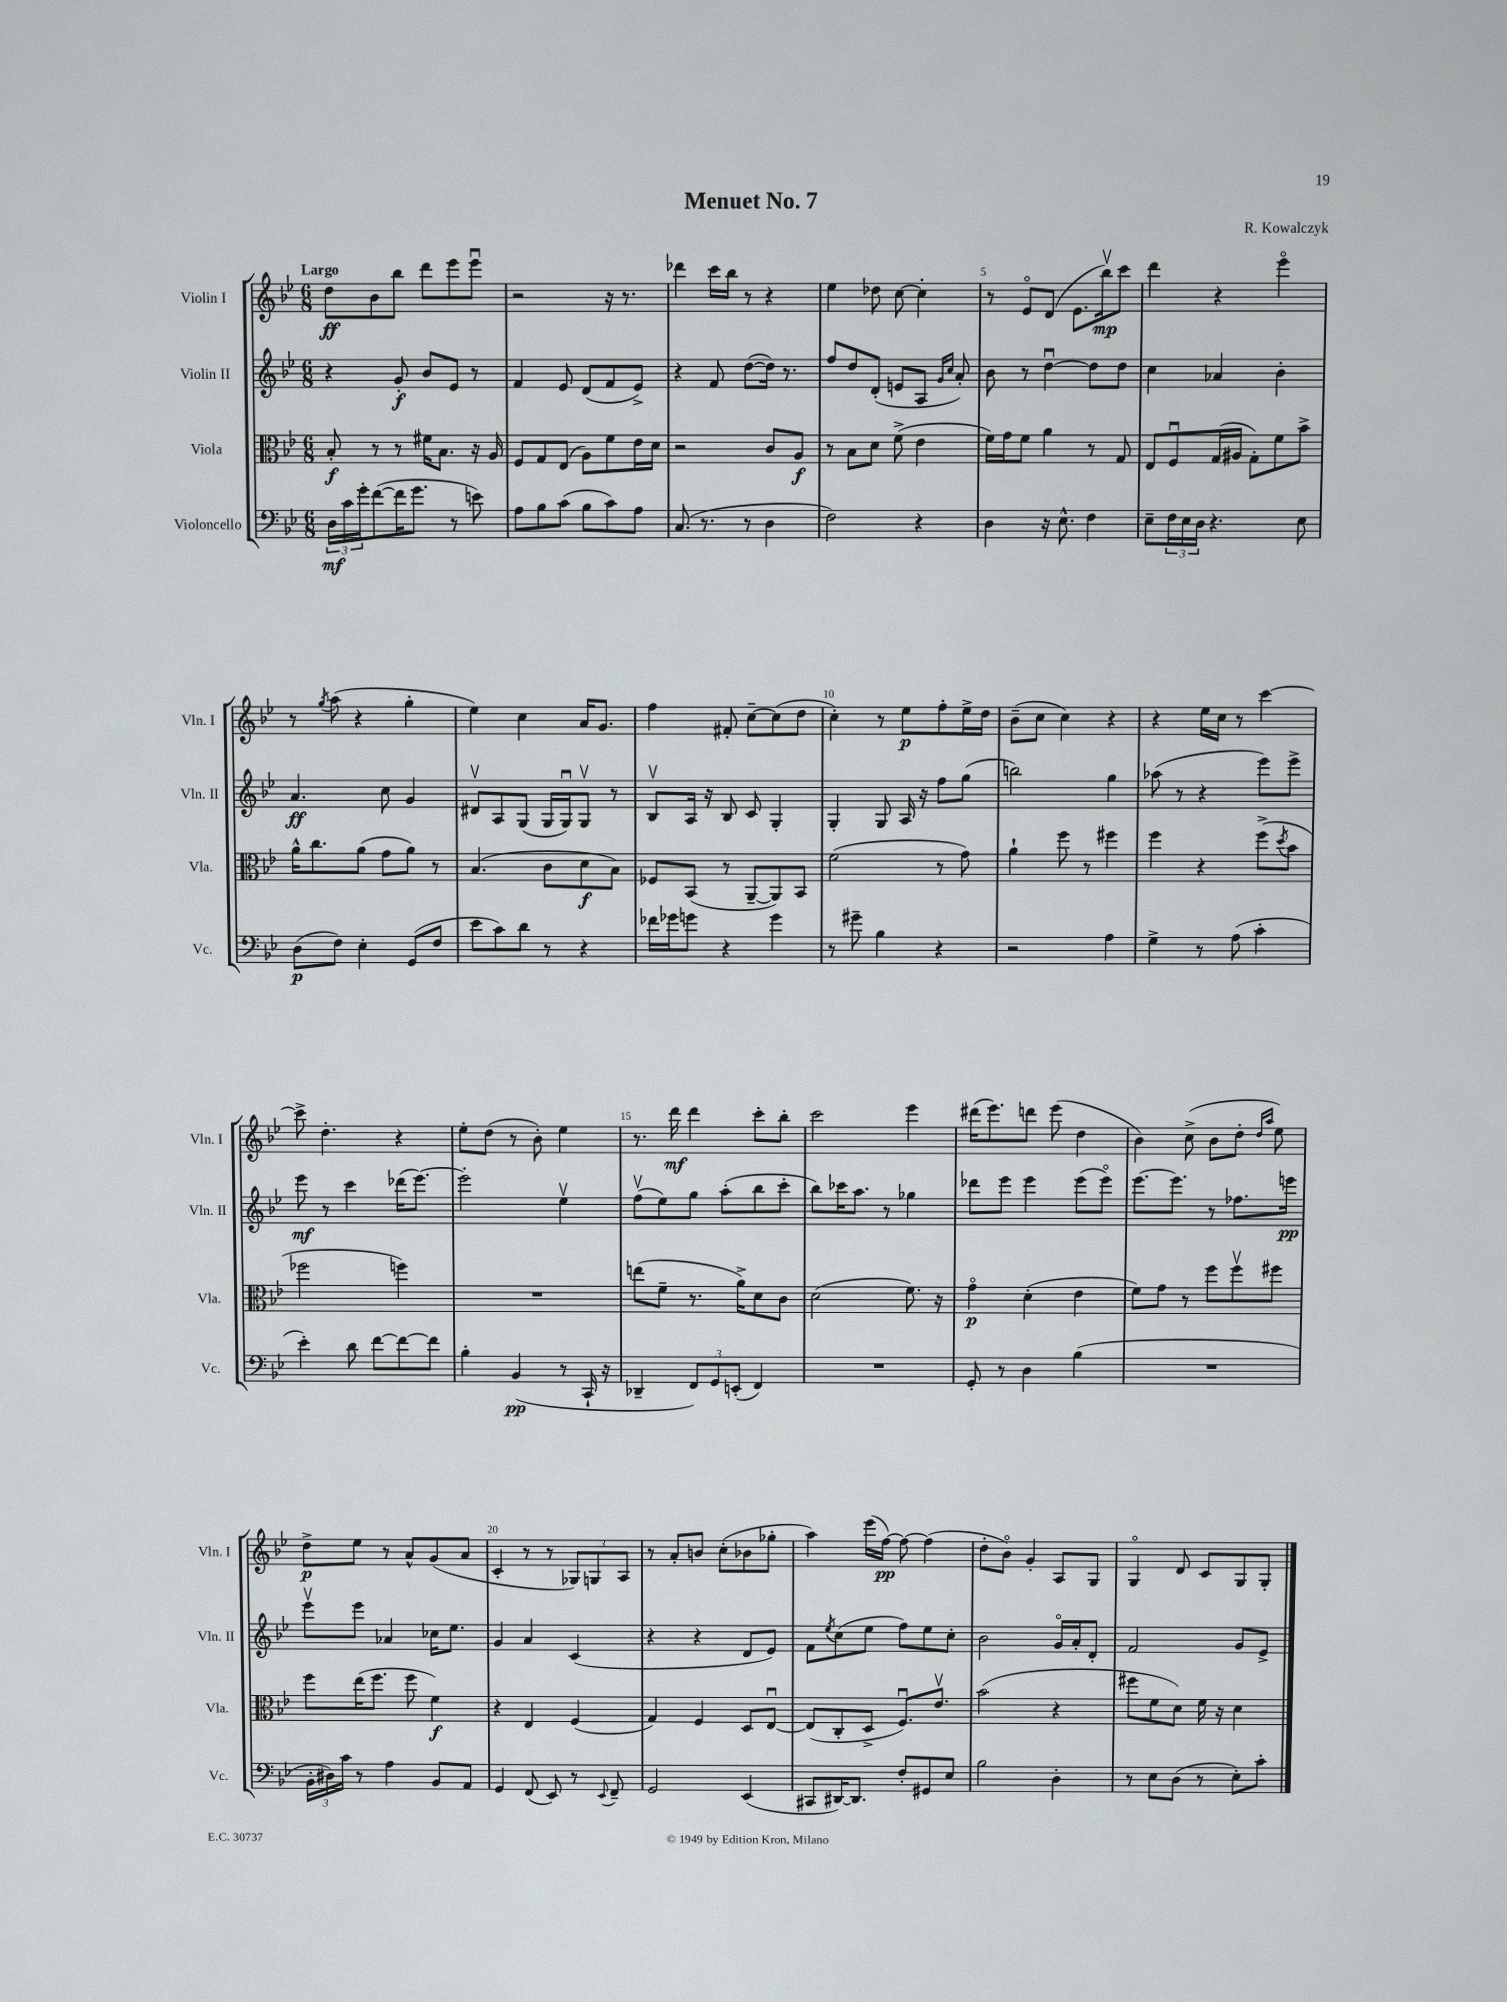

**kern	**kern	**kern	**kern
*staff4	*staff3	*staff2	*staff1
*clefF4	*clefC3	*clefG2	*clefG2
*k[b-e-]	*k[b-e-]	*k[b-e-]	*k[b-e-]
*M6/8	*M6/8	*M6/8	*M6/8
24D	8B-'	4r	8dd
24c	.	.	.
24g'	.	.	.
([8f	8r	.	8b-
16f]	8r	8g'	8bb-
8.g	.	.	.
.	16f#	8b-	8ddd
.	8.B-	.	.
8r	.	8e-	8eee-
8e)	16r	8r	8eee-u
.	16A	.	.
=	=	=	=
8A	8F	4f	2r
8B-	8G	.	.
(8c	(8E-	8e-	.
8B-	8A)	(8d	.
8c)	8f	8f	16r
.	.	.	8.r
8A	16e-	8e-^)	.
.	16d	.	.
=	=	=	=
(8.C	2r	4r	4ddd-
8.r	.	.	.
.	.	8f	16ccc
.	.	.	16bb-
8r	.	([8dd	8r
4D	8c	16dd])	4r
.	.	8.r	.
.	8A	.	.
=	=	=	=
2F)	8r	8ff	4ee-
.	8B-	8dd	.
.	8d	(8d'	8dd-
.	(8f^	8e	[8cc
4r	4e-	8A	4cc']
.	.	16qqg	.
.	.	16qqcc	.
.	.	8a')	.
=	=	=	=
4D	16f)	8b-	8r
.	16g	.	.
.	8f	8r	8e-o
16r	4a	[4ddu	(8d
8.E-^^	.	.	.
.	.	.	8.e-
4F	8r	8dd]	.
.	.	.	16bb-v)
.	8G	8dd	8ccc
=	=	=	=
8E-~	8E-	4cc	4ddd
24F	8Fu	.	.
24E-	.	.	.
24D	.	.	.
4.r	(16G	4a-	4r
.	16A#	.	.
.	8G')	.	.
.	8f	4b-'	4eee-o
8E-	8b-^	.	.
=	=	=	=
(8D	16a^^	4.a	8r
.	8.cc	.	.
.	.	.	8qgg
8F)	.	.	(8aa
4E-'	(8a	.	4r
.	8g	8cc	.
(8GG	8a)	4g	4gg'
8F	8r	.	.
=	=	=	=
8e-	(4.B-	8d#v	4ee-)
8c)	.	8A	.
8d	.	(8G	4cc
8r	8c	16G	.
.	.	16Gu)	.
4r	8d	8Gv	16a
.	.	.	8.g
.	8B-)	8r	.
=	=	=	=
16f-	8F-	8B-v	4ff
16g-	.	.	.
8g	(8BB-	16A	.
.	.	16r	.
4r	8r	8B-	8f#'
.	[8AA~	8c	[8cc~
4g	8AA])	4G'	(8cc]
.	8BB-	.	8dd
=	=	=	=
8r	(2f	4G'	4cc')
8g#~	.	.	.
4B-	.	8G	8r
.	.	16A	8ee-
.	.	16r	.
4r	8r	8ff	8ff'
.	8g)	(8gg	16ee-^
.	.	.	16dd
=	=	=	=
2r	4a`	2bb)	(8b-~
.	.	.	8cc
.	8ff	.	4cc)
.	8r	.	.
4A	4ff#	4gg	4r
=	=	=	=
4G^	4ff	(8aa-	4r
.	.	8r	.
8r	4r	4r	16ee-
.	.	.	16cc
(8A	.	.	8r
4c'	(8ff^	8eee-)	[4ccc
.	8qdd	.	.
.	8b-	8eee-^	.
=	=	=	=
4e-')	2ff-	8eee-	8ccc^]
.	.	8r	4.dd'
8d	.	4ccc	.
[8f	.	.	.
8f_	4ff)	(16ddd-	4r
.	.	[8.eee-)	.
8f]	.	.	.
=	=	=	=
4B-'	2.r	2eee-']	8ee-'
.	.	.	(8dd
(4BB-	.	.	8r
.	.	.	8b-')
8r	.	4ee-v	4ee-
16CC`	.	.	.
16r	.	.	.
=	=	=	=
4DD-~	(8ee	(8ffv	8.r
.	8f~	8ee-)	.
.	.	.	16ddd
12FF)	8.r	8gg	4ddd
12GG	.	.	.
.	.	(8aa'	.
(12EE'	.	.	.
.	16a^)	.	.
4FF)	8d	8bb-	8ccc'
.	8c	8ccc'	8bb-'
=	=	=	=
2.r	(2d	8bb-)	2ccc
.	.	16ccc-	.
.	.	8.aa	.
.	.	8r	.
.	8.f)	4gg-	4eee-
.	16r	.	.
=	=	=	=
8GG'	4go	8ddd-	(16ddd#
.	.	.	8.eee-)
8r	.	8eee-	.
4D	(4d'	4eee-	8ddd
.	.	.	(8eee-
(4B-	4e-	(8eee-	4dd
.	.	8eee-o)	.
=	=	=	=
2.r	8f)	[8.eee-	4b-)
.	8g	.	.
.	.	8.eee-]	.
.	8r	.	(8cc^
.	8ff	8r	8b-
.	8ffv	8.ff-	8dd'
.	.	.	16qqdd
.	.	.	16qqaa
.	8ff#	.	8ee-)
.	.	16eee	.
=	=	=	=
24BB-'	8ff	8eee-v	8dd^
24D#)	.	.	.
24c	.	.	.
8r	(16ee-	8eee-	8ee-
.	8.ff	.	.
4A	.	4a-	8r
.	8ff	.	8a^^
8BB-	4f)	16cc-	(8g
.	.	8.ee-	.
8AA	.	.	8a
=	=	=	=
4GG	4r	4g	4c'
(8FF	4E-	4a	8r
8EE-)	.	.	8r
8r	(4F	(4c	12G-)
.	.	.	12G
8qqEE-	.	.	.
8FF~	.	.	.
.	.	.	12A
=	=	=	=
2GG	4G)	4r	8r
.	.	.	8a'
.	4F	4r	8b
.	.	.	(8cc'
(4EE-	8D	8d	8b-
.	[8E-u	8e-)	8gg-'
=	=	=	=
8CC#	(8E-]	8f	4aa)
.	.	8qee-	.
[16DD#)	8C'	(8cc	.
8.DD#]	.	.	.
.	8D^	8ee-	(16eee-
.	.	.	[16ff)
8F'	8.Fu)	8ff)	8ff_
8GG#	.	8ee-	(4ff]
.	8.e-v	.	.
8E-	.	8cc'	.
=	=	=	=
2B-	(2b-	2b-	8dd'
.	.	.	8b-o)
.	.	.	4g'
4D'	4r	16go	8A
.	.	16a'	.
.	.	8d'	8G
=	=	=	=
8r	8ff#	2f	4Go
8E-	8f	.	.
(8D	8d)	.	8d
8r	16f	.	8c
.	16r	.	.
8E-')	4d	8g	8G
8c'	.	8e-^	8G'
==	==	==	==
*-	*-	*-	*-
